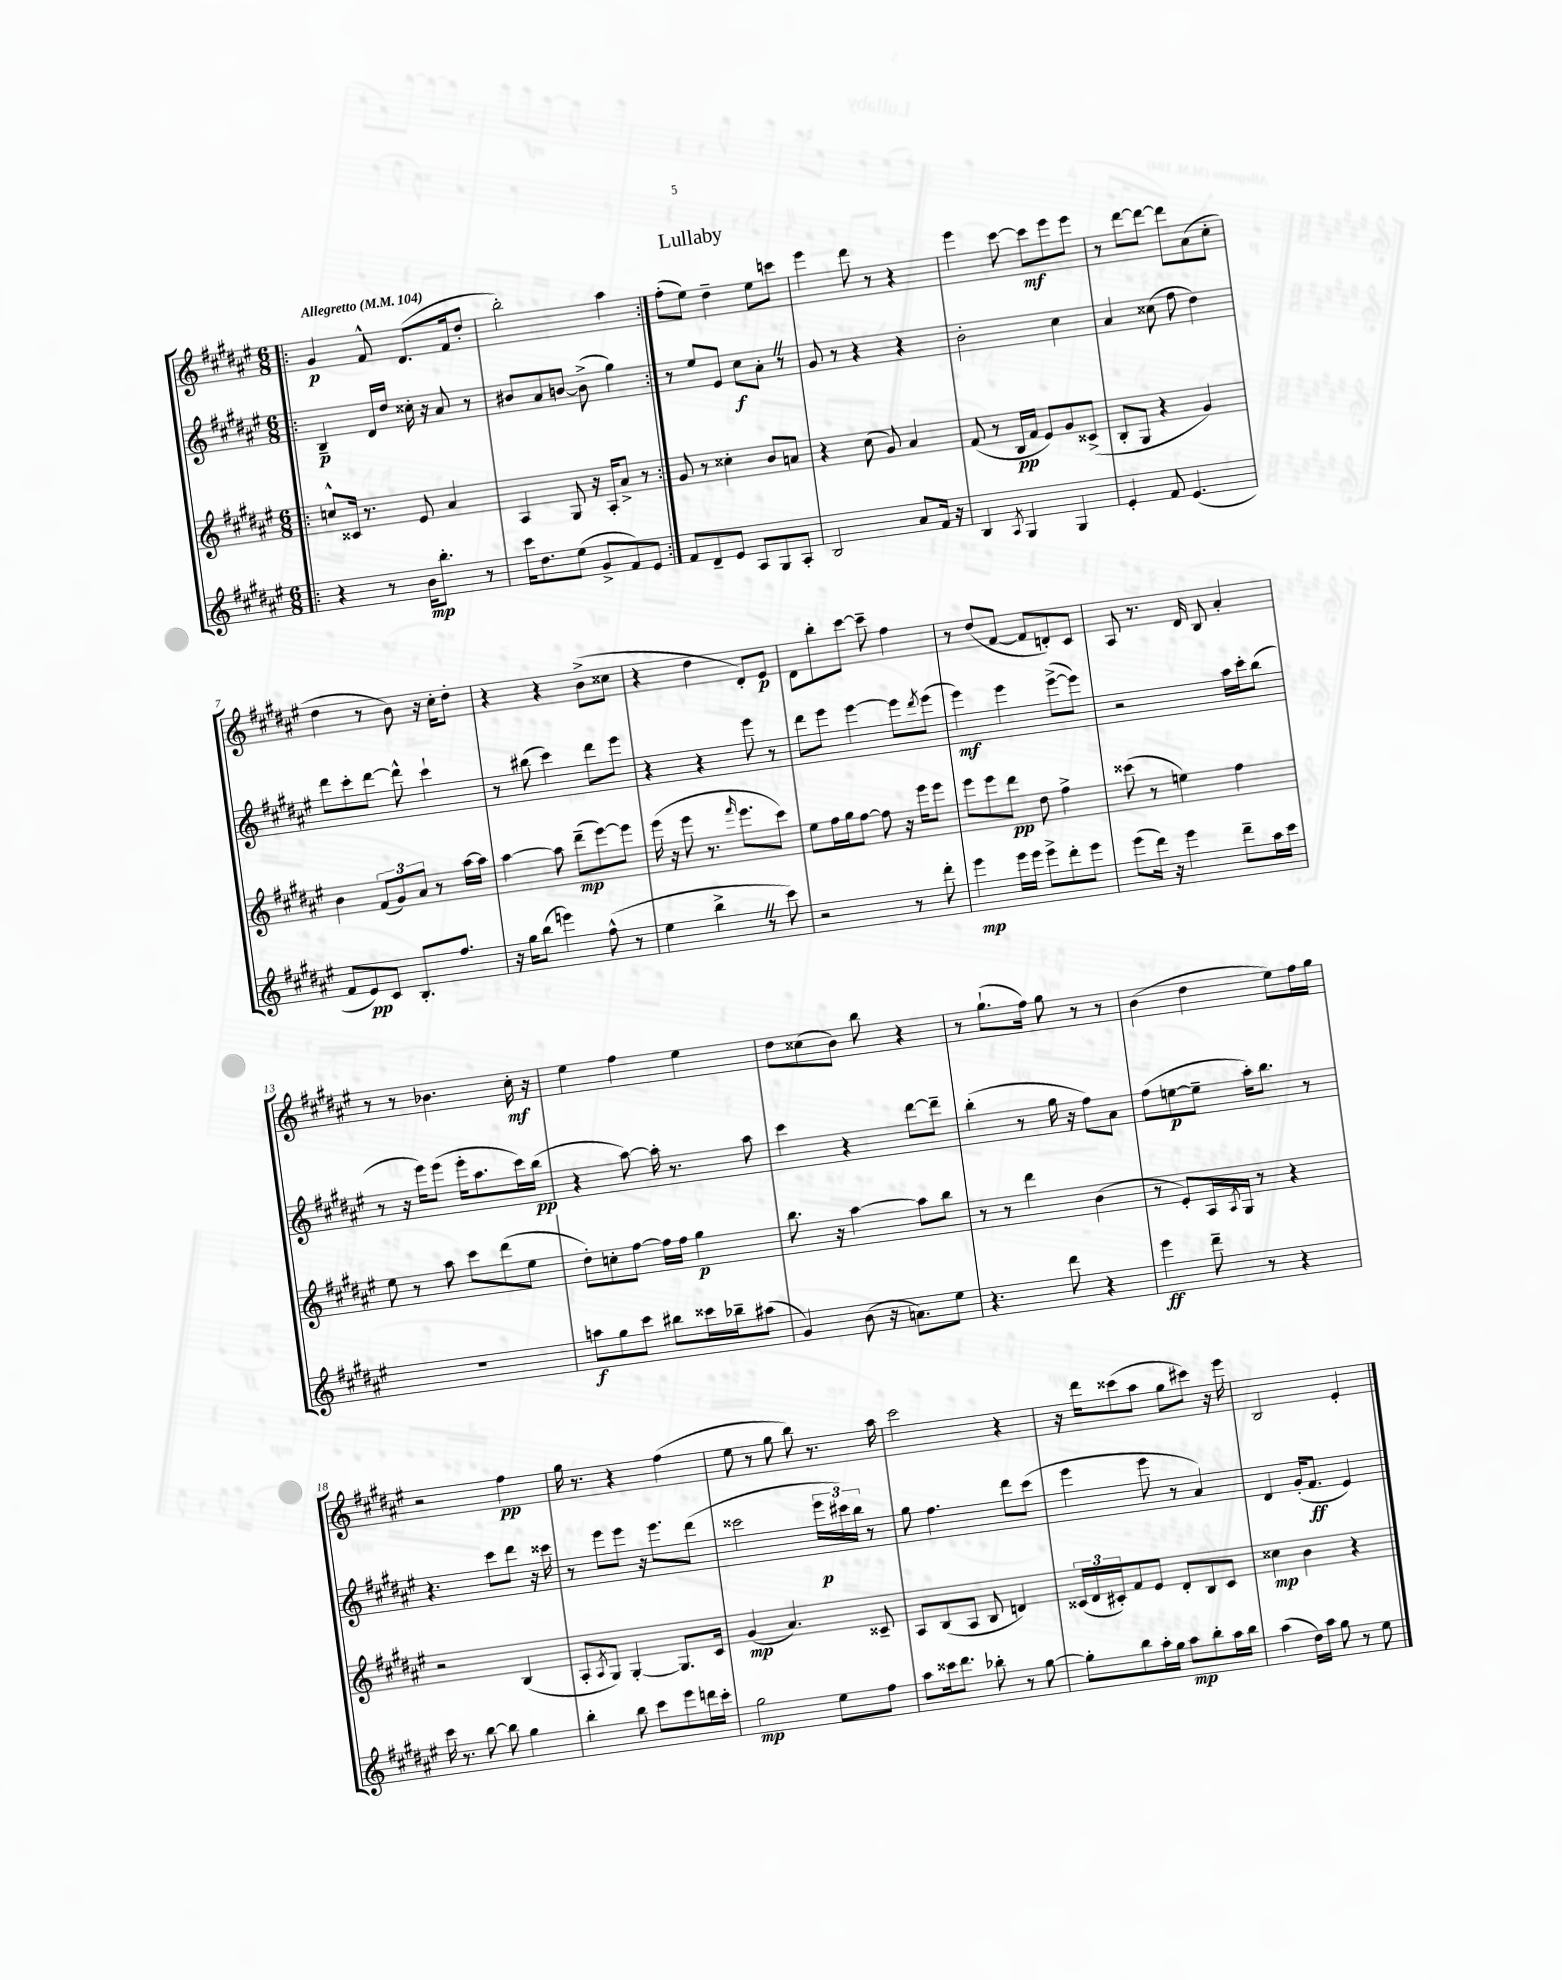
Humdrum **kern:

**kern	**dynam	**kern	**dynam	**kern	**dynam	**kern	**dynam
*part4	*part4	*part3	*part3	*part2	*part2	*part1	*part1
*staff4	*staff4	*staff3	*staff3	*staff2	*staff2	*staff1	*staff1
*clefG2	*	*clefG2	*	*clefG2	*	*clefG2	*
*k[f#c#g#d#a#e#]	*	*k[f#c#g#d#a#e#]	*	*k[f#c#g#d#a#e#]	*	*k[f#c#g#d#a#e#]	*
*M6/8	*	*M6/8	*	*M6/8	*	*M6/8	*
*MM104	*	*MM104	*	*MM104	*	*MM104	*
=1!|:	=1!|:	=1!|:	=1!|:	=1!|:	=1!|:	=1!|:	=1!|:
!	!	!	!	!	!	!LO:TX:a:B:t=Allegretto	!
4r	.	8ccn^^/L	.	4B~/	p	4g#/	p
.	.	16c##X/Jk	.	.	.	.	.
.	.	8.r	.	.	.	.	.
8r	.	.	.	16d#/LL	.	8f#^^/	.
.	.	.	.	16dd#/JJ	.	.	.
16b\KL	mp	8e#/	.	16cc##X'\	.	(8.d#/L	.
8.bb'\J	.	.	.	16r	.	.	.
.	.	4a#/	.	8a#/	.	.	.
.	.	.	.	.	.	16f#/k	.
8r	.	.	.	8r	.	8dd#'/J	.
=2	=2	=2	=2	=2	=2	=2	=2
16ccc#\KL	.	4A#/	.	8b#X/L	.	2bb'\)	.
8.dd#\	.	.	.	.	.	.	.
.	.	.	.	8a#/	.	.	.
(8ee#\J	.	8G#/	.	[8bn/J	.	.	.
8g#^/L	.	16r	.	(8b^\]	.	.	.
.	.	16A#'/KL	.	.	.	.	.
8f#/)	.	8a#^/J	.	4gg#\)	.	4aa#\	.
8e#/J	.	8r	.	.	.	.	.
=3:|!	=3:|!	=3:|!	=3:|!	=3:|!	=3:|!	=3:|!	=3:|!
8f#/L	.	8g#/	.	8r	.	(8ff#'\L	.
8d#~/	.	8r	.	8ee#/L	.	8ee#\J)	.
8e#/J	.	4cc##X'\	.	8e#/J	.	4dd#~\	.
8A#/L	.	.	.	8cc#\L	f	.	.
8G#/	.	8b/L	.	8a#'Z\J	.	8ee#\L	.
8A#'/J	.	8an/J	.	8r	.	8cccn\J	.
=4	=4	=4	=4	=4	=4	=4	=4
2B/	.	4r	.	8g#/	.	4eee#\	.
.	.	.	.	8r	.	.	.
.	.	(8cc#\	.	4r	.	8ddd#\	.
.	.	8g#/)	.	.	.	8r	.
8a#/L	.	4a#/	.	4r	.	4r	.
16f#/Jk	.	.	.	.	.	.	.
16r	.	.	.	.	.	.	.
=5	=5	=5	=5	=5	=5	=5	=5
4B/	.	(8f#/	.	2b'\	.	4eee#\	.
.	.	8r	.	.	.	.	.
8qA#/	.	.	.	.	.	.	.
4G#/	.	16B/LL	pp	.	.	[8ccc#\	.
.	.	16f#/JJ	.	.	.	.	.
.	.	8e#/L)	.	.	.	8ccc#\L]	mf
4G#/	.	8g#/	.	4cc#\	.	8eee#\	.
.	.	(8c##X^/J	.	.	.	8eee#\J	.
=6	=6	=6	=6	=6	=6	=6	=6
4e#'/	.	8B'/L	.	4a#/	.	8r	.
.	.	8G#/J	.	.	.	[8ddd#\L	.
8f#/	.	4r	.	(8cc##X\	.	8ddd#\J_	.
(4.e#/	.	.	.	8ff#\	.	8ddd#\L]	.
.	.	4g#/)	.	4dd#\)	.	(8a#\	.
.	.	.	.	.	.	8cc#'\J	.
!!LO:LB:g=z
=7	=7	=7	=7	=7	=7	=7	=7
8f#/L	.	4b\	.	8ddd#\L	.	4dd#\	.
8e#/)	pp	.	.	8ccc#'\	.	.	.
8c#/J	.	(12f#/L	.	[8ddd#\J	.	8r	.
.	.	12g#/)	.	.	.	.	.
8.B'/L	.	.	.	8ddd#^^\]	.	8b\)	.
.	.	12a#/J	.	.	.	.	.
.	.	8r	.	4ccc#`\	.	16r	.
8.ff#/J	.	.	.	.	.	16cc#'\KL	.
.	.	[16aa#\LL	.	.	.	8dd#'\J	.
.	.	16aa#\JJ]	.	.	.	.	.
=8	=8	=8	=8	=8	=8	=8	=8
16r	.	[4aa#\	.	8r	.	4r	.
16gg#\KL	.	.	.	.	.	.	.
(8bb\J	.	.	.	(8bb#X\	.	.	.
4eeen\)	.	8aa#\]	.	4ccc#\)	.	4r	.
.	.	(8ddd#~\L	mp	.	.	.	.
(8ff#^^\	.	[8eee#\)	.	8ddd#\L	.	(8b^\L	.
8r	.	8eee#\J]	.	8eee#\J	.	8cc##X\J	.
=9	=9	=9	=9	=9	=9	=9	=9
4ee#\	.	(16eee#\	.	4r	.	4r	.
.	.	16r	.	.	.	.	.
.	.	8eee#\	.	.	.	.	.
4bb^Z\	.	8.r	.	4r	.	4dd#\	.
.	.	16qqfff#/	.	.	.	.	.
.	.	8.eee#\L	.	.	.	.	.
8r	.	.	.	8eee#\	.	8d#'/L)	.
8ccc#\)	.	8ccc#\J)	.	8r	.	8e#/J	p
=10	=10	=10	=10	=10	=10	=10	=10
2r	.	8ee#\L	.	8ddd#\L	.	8d#\L	.
.	.	16ff#\L	.	8eee#\J	.	8bb'\	.
.	.	16gg#\J	.	.	.	.	.
.	.	[8ff#\J	.	[4eee#\	.	[8ccc#\J	.
.	.	8ff#\]	.	.	.	8ccc#~\]	.
8r	.	16r	.	8eee#\L]	.	4ff#\	.
.	.	16eee#\KL	.	.	.	.	.
.	.	.	.	8qddd#/	.	.	.
8ddd#'\	.	8eee#\J	.	(8eee#\J	.	.	.
=11	=11	=11	=11	=11	=11	=11	=11
4eee#\	mp	8eee#\L	.	4eee#\)	mf	8r	.
.	.	8eee#\	.	.	.	(8dd#/L	.
16eee#\LL	.	8ddd#\J	pp	4eee#\	.	[8f#/J	.
16eee#\JJ	.	.	.	.	.	.	.
8eee#^\L	.	8dd#\	.	.	.	8f#/L]	.
8ddd#'\	.	4ff#^\	.	([8eee#^\L	.	8dn'/)	.
8eee#\J	.	.	.	8eee#\J])	.	8c#/J	.
=12	=12	=12	=12	=12	=12	=12	=12
(8eee#\L	.	(8ccc##X\	.	2r	.	8A#/	.
16ddd#\Jk)	.	8r	.	.	.	8.r	.
16r	.	.	.	.	.	.	.
4eee#\	.	4een\)	.	.	.	.	.
.	.	.	.	.	.	16d#/	.
.	.	.	.	.	.	8B/	.
8ddd#~\L	.	4ff#\	.	16aa#\LL	.	4a#'/	.
.	.	.	.	16ccc#'\J	.	.	.
16aa#\L	.	.	.	(8bb\J	.	.	.
16ccc#\JJ	.	.	.	.	.	.	.
!!LO:LB:g=z
=13	=13	=13	=13	=13	=13	=13	=13
2.r	.	8ee#\	.	8r	.	8r	.
.	.	8r	.	16r	.	8r	.
.	.	.	.	16eee#\KL)	.	.	.
.	.	8aa#\	.	(8eee#\J	.	4.b-X\	.
.	.	8ccc#\L	.	16eee#'\KL	.	.	.
.	.	.	.	8.aa#\	.	.	.
.	.	(8ddd#\	.	.	.	.	.
.	.	8ee#\J	.	16ccc#\L)	.	16cc#'\	mf
.	.	.	.	(16bb\JJ	pp	16r	.
=14	=14	=14	=14	=14	=14	=14	=14
8aan\L	f	8dd#'\L)	.	4r	.	4ee#\	.
8gg#\	.	8ccn'\	.	.	.	.	.
8ccc#\J	.	[8ff#\J	.	[8aa#\)	.	4ff#\	.
8bb#X\L	.	16ff#\LL]	.	16aa#'\]	.	.	.
.	.	16ff#\JJ	.	8.r	.	.	.
16ccc##X\L	.	4gg#\	p	.	.	4ee#\	.
16bb-X~\J	.	.	.	.	.	.	.
(8aa#X\J	.	.	.	8aa#\	.	.	.
=15	=15	=15	=15	=15	=15	=15	=15
4g#/)	.	8.bb\	.	4ccc#\	.	8dd#\L	.
.	.	.	.	.	.	(8cc##X\	.
.	.	16r	.	.	.	.	.
(8b\	.	[4aa#\	.	4r	.	8b\J)	.
16r	.	.	.	.	.	8bb\	.
8.an\L)	.	.	.	.	.	.	.
.	.	8aa#\L]	.	[8ddd#\L	.	4r	.
8ee#\J	.	8bb\J	.	8ddd#~\J]	.	.	.
=16	=16	=16	=16	=16	=16	=16	=16
4.r	.	8r	.	(4bb'\	.	8r	.
.	.	8r	.	.	.	(8.gg#`\L	.
.	.	4ddd#\	.	8r	.	.	.
.	.	.	.	.	.	16ff#\Jk)	.
8ddd#\	.	.	.	16gg#\	.	8gg#\	.
.	.	.	.	16r	.	.	.
4r	.	(4b\	.	8ff#\L)	.	8r	.
.	.	.	.	8a#\J	.	8r	.
=17	=17	=17	=17	=17	=17	=17	=17
4eee#\	ff	8r	.	(8ff#\L	.	(4b\	.
.	.	8e#'/L)	.	[8een\	p	.	.
8ddd#~\	.	16A#/L	.	8ee~\J]	.	4dd#\	.
.	.	8qA#/	.	.	.	.	.
.	.	16G#/JJ	.	.	.	.	.
8r	.	8r	.	16aa#'\KL)	.	.	.
.	.	.	.	8.bb\J	.	.	.
4r	.	4r	.	.	.	8ee#\L)	.
.	.	.	.	8r	.	16ff#\L	.
.	.	.	.	.	.	16gg#\JJ	.
!!LO:LB:g=z
=18	=18	=18	=18	=18	=18	=18	=18
16ccc#\	.	2r	.	4.r	.	2r	.
8.r	.	.	.	.	.	.	.
[8bb\	.	.	.	.	.	.	.
8bb\]	.	.	.	8ccc#\L	.	.	.
4gg#\	.	(4B/	.	8ddd#\J	.	4ff#\	pp
.	.	.	.	16r	.	.	.
.	.	.	.	16ccc##X\	.	.	.
=19	=19	=19	=19	=19	=19	=19	=19
4bb'\	.	8A#'/L	.	8r	.	16gg#\	.
.	.	.	.	.	.	8.r	.
.	.	8qA#/	.	.	.	.	.
.	.	8G#/J)	.	8eee#\L	.	.	.
8bb\	.	[4G#'/	.	8eee#\J	.	4r	.
8ccc#\L	.	.	.	16r	.	.	.
.	.	.	.	8.eee#\L	.	.	.
8eee#\	.	8.G#/L]	.	.	.	(4ff#\	.
16dddn\L	.	.	.	(8ddd#\J	.	.	.
16ccc#'\JJ	.	16c#/Jk	.	.	.	.	.
=20	=20	=20	=20	=20	=20	=20	=20
2gg#\	mp	(4g#/	mp	2ccc##X\	.	8ee#\	.
.	.	.	.	.	.	8r	.
.	.	4.a#/)	.	.	.	8gg#\	.
.	.	.	.	.	.	8bb\)	.
8ee#\L	.	.	.	24eee#\LL	p	8.r	.
.	.	.	.	24ccc#X\)	.	.	.
.	.	.	.	24bb\JJ	.	.	.
8ff#\J	.	8c##X~/	.	8r	.	.	.
.	.	.	.	.	.	16aa#\	.
=21	=21	=21	=21	=21	=21	=21	=21
8aa#\L	.	8A#/L	.	8gg#\	.	2ccc#\	.
16ccc##X\k	.	(8B/	.	4.ff#\	.	.	.
8.ddd#\J	.	.	.	.	.	.	.
.	.	8A#/J	.	.	.	.	.
8bb-X'\	.	8B/	.	.	.	.	.
8r	.	4dn/)	.	8ddd#\L	.	4r	.
[8gg#\	.	.	.	(8ccc#\J	.	.	.
=22	=22	=22	=22	=22	=22	=22	=22
8gg#'\L]	.	(24c##X/LL	.	4eee#\	.	16r	.
.	.	24d#/	.	.	.	.	.
.	.	.	.	.	.	16ddd#\KL	.
.	.	24c#X'/J)	.	.	.	.	.
8bb\	.	8f#/	.	.	.	(8ccc##X\	.
16aa#'\L	.	8e#/J	.	8eee#\	.	8aa#\J	.
16gg#\JJ	.	.	.	.	.	.	.
8aa#\L	mp	8d#'/L	.	8r	.	8gg#\L	.
8bb'\	.	8B/	.	4a#/)	.	8ccc#X\J)	.
16aa#\L	.	8c#/J	.	.	.	16r	.
16bb\JJ	.	.	.	.	.	16eee#\	.
=23	=23	=23	=23	=23	=23	=23	=23
(4aa#\	.	4cc##X\	mp	4d#/	.	2B/	.
16dd#\LL)	.	4b\	.	(16g#'/KL	.	.	.
16aa#\JJ	.	.	.	8.f#/J	ff	.	.
8gg#\	.	.	.	.	.	.	.
8r	.	4r	.	4e#/)	.	4e#'/	.
8ee#\	.	.	.	.	.	.	.
==	==	==	==	==	==	==	==
*-	*-	*-	*-	*-	*-	*-	*-
